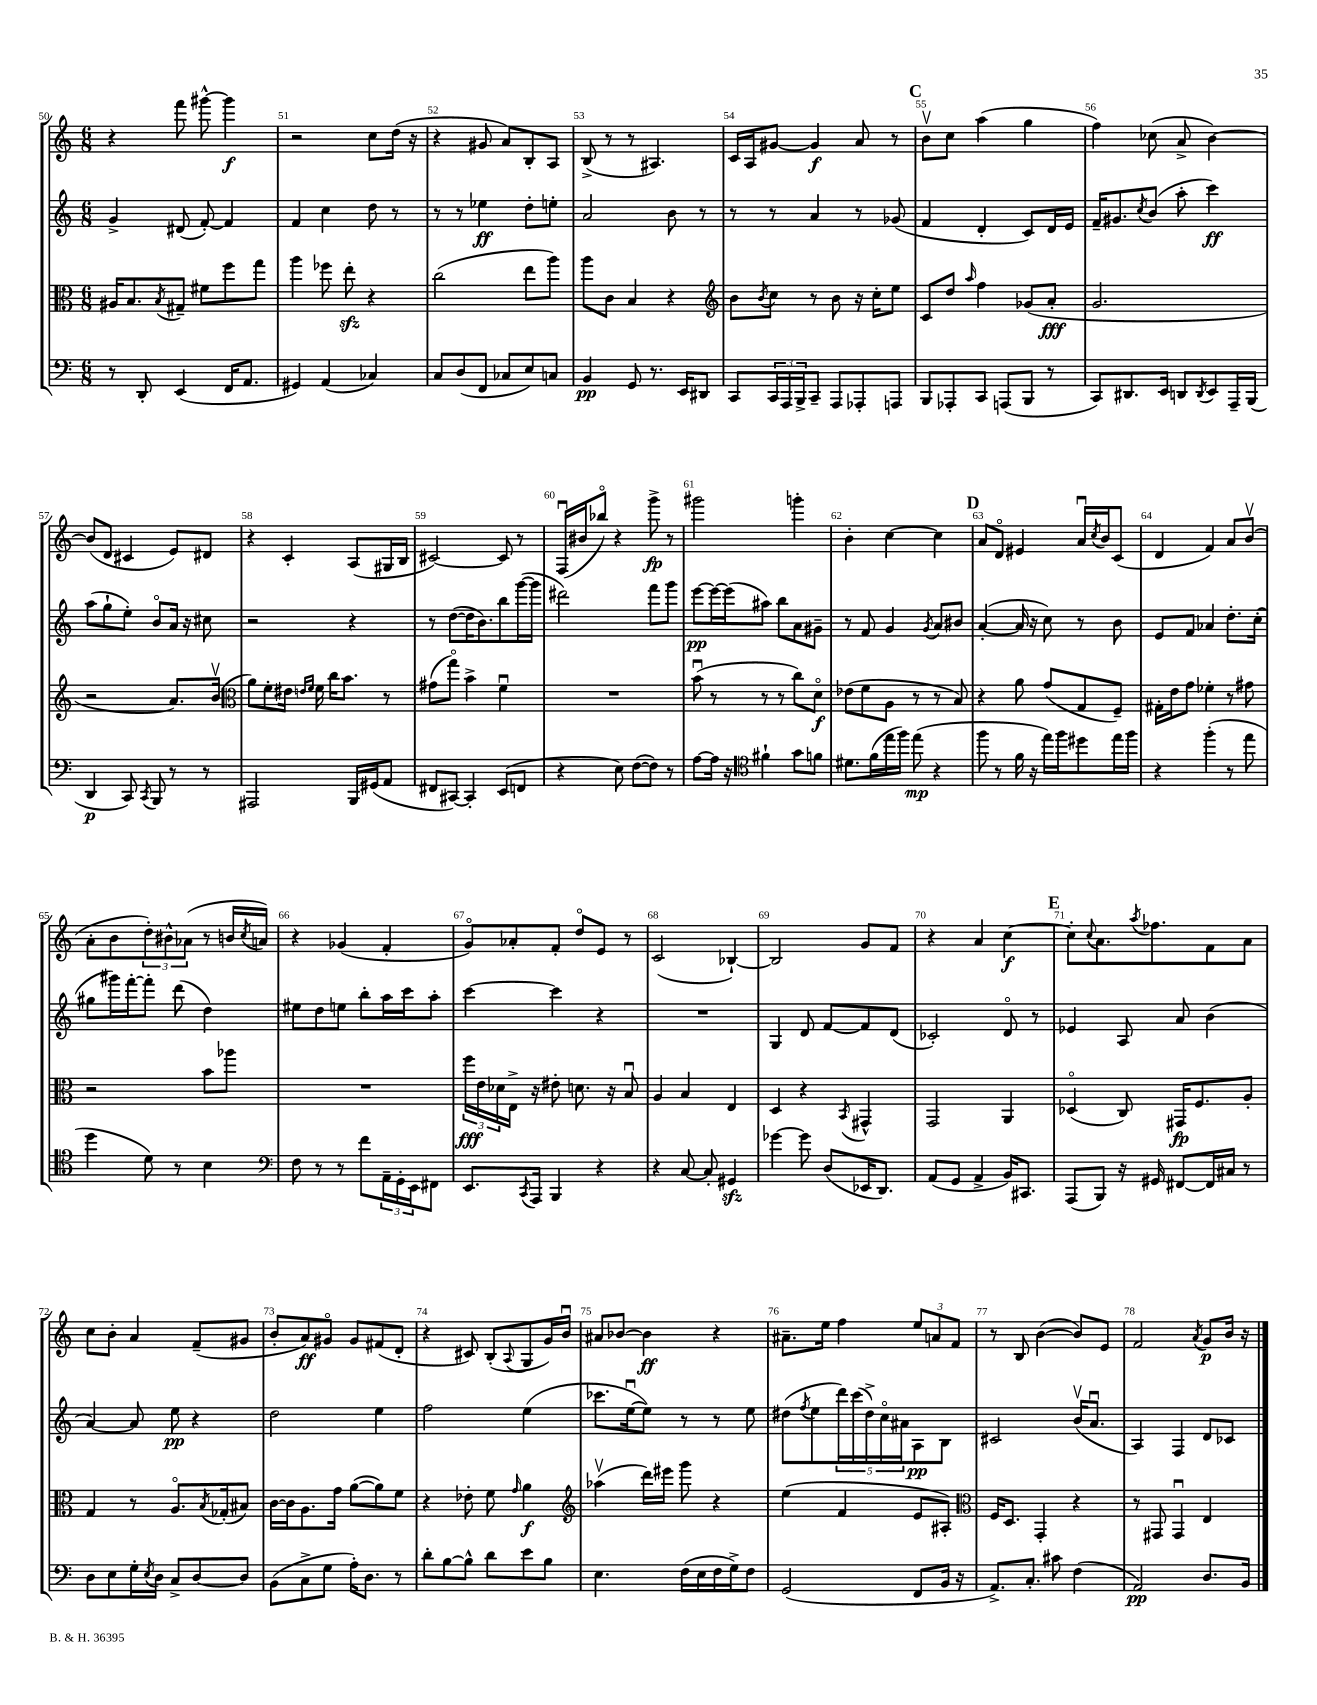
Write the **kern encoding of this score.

**kern	**kern	**kern	**kern
*staff4	*staff3	*staff2	*staff1
*clefF4	*clefC3	*clefG2	*clefG2
*k[]	*k[]	*k[]	*k[]
*M6/8	*M6/8	*M6/8	*M6/8
8r	16A#	4g^	4r
.	8.B	.	.
8DD'	.	.	.
.	8qB	.	.
(4EE	8G#~	(8d#	8fff
.	8f#	[8f')	[8ggg#^^
16FF	8ff	4f]	4ggg#]
8.AA	.	.	.
.	8gg	.	.
=	=	=	=
4GG#)	4aa	4f	2r
(4AA	8ff-	4cc	.
.	8ee'	.	.
4C-)	4r	8dd	8cc
.	.	8r	(16dd
.	.	.	16r
=	=	=	=
8C	(2cc	8r	4r
(8D	.	8r	.
8FF	.	4ee-	8g#
8C-	.	.	8a)
8E)	8ee	8dd'	8B'
8C	8aa)	8ee'	8A
=	=	=	=
4BB	8aa	2a	(8B^
.	8c	.	8r
8GG	4B	.	8r
8.r	.	.	4.A#)
.	4r	8b	.
16EE	.	.	.
8DD#	.	8r	.
=	=	=	=
*	*clefG2	*	*
8CC	8b	8r	16c
.	.	.	16A
.	8qb	.	.
24CC	8cc	8r	[8g#
24AAA	.	.	.
24BBB^	.	.	.
8CC~	8r	4a	4g#]
8AAA	8b	.	.
8AAA-'	16r	8r	8a
.	16cc'	.	.
8AAA	8ee	(8g-	8r
=	=	=	=
8BBB	8c	4f	8bv
8AAA-'	8dd	.	8cc
.	16qqaa	.	.
8CC	4ff	4d'	(4aa
(8AAA	.	.	.
8BBB	(8g-	8c)	4gg
8r	8a'	16d	.
.	.	16e	.
=	=	=	=
8CC)	2.g	16f~	4ff)
.	.	8.g#	.
8.DD#	.	.	.
.	.	8qcc	.
.	.	(8b	(8cc-
16EE	.	.	.
8DD	.	8aa'	8a^
8qDD	.	.	.
8EE	.	4ccc)	[4b)
16AAA~	.	.	.
(16BBB	.	.	.
=	=	=	=
4DD	2r	(8aa	(8b]
.	.	8gg`	8d
8CC)	.	8ee')	4c#
8qCC	.	.	.
8BBB	.	8bo	.
8r	8.a)	16a	8e)
.	.	16r	.
8r	.	8cc#	8d#
.	(16bv	.	.
=	=	=	=
*	*clefC3	*	*
2AAA#	8a)	2r	4r
.	8f'	.	.
.	16e#	.	4c'
.	16qqe	.	.
.	16qqf	.	.
.	16f	.	.
.	16cc	.	.
.	8.b	.	.
16BBB	.	4r	(8A
(16GG#	.	.	.
8AA	8r	.	16G#
.	.	.	16B
=	=	=	=
8FF#	(8g#	8r	[2c#)
[8CC#)	8ggo)	([8dd	.
4CC#']	4b^	16dd]	.
.	.	8.b)	.
(8EE	4fu	8bb	8c#]
8FF	.	([16ggg	8r
.	.	16ggg]	.
=	=	=	=
4r	2.r	2ddd#)	(16Fu
.	.	.	16b#
.	.	.	8bb-o)
8E)	.	.	4r
([8F	.	.	.
8F])	.	8fff	8ggg^
8r	.	8ggg	8r
=	=	=	=
[8A	(8bu	[8eee	2ggg#
16A]	8r	16eee_	.
16r	.	(16eee]	.
*clefC4	*	*	*
4f#`	8r	8aa#)	.
.	8r	8bb	.
8g	8cc)	8a	4ggg'
8f	8do	8g#~	.
=	=	=	=
8.d#	(8e-	8r	4b'
.	8f	8f	.
(16f	.	.	.
16ee	8A	4g	[4cc
16ff)	.	.	.
(8ee	8r	.	.
.	.	8qg	.
4r	8r	8a	4cc]
.	8B)	8b#	.
=	=	=	=
8ff	4r	([4a'	8a
8r	.	.	8do
16f	8a	16a]	4e#
16r	.	16r	.
16ee)	(8g	8cc)	.
16ff	.	.	.
8dd#	8G	8r	16au
.	.	.	8qcc
.	.	.	16b
16ee	8F~)	8b	(8c
16ff	.	.	.
=	=	=	=
4r	16G#'	8e	4d
.	16e	.	.
.	8g	8f	.
(4ff'	4f-'	4a-	4f)
8r	8r	8.dd'	8a
8ee	8g#	.	(8bv
.	.	(16cc'	.
=	=	=	=
4dd	2r	8gg#	8a'
.	.	16ggg#)	8b
.	.	[16fff'	.
8d)	.	8fff']	12dd')
.	.	.	12b#^^
8r	.	(8ddd	.
.	.	.	(12a-
4B	8b	4dd)	8r
.	8aa-	.	16b
.	.	.	8qcc
.	.	.	16a)
=	=	=	=
*clefF4	*	*	*
8F	2.r	8ee#	4r
8r	.	8dd	.
8r	.	8ee	(4g-
8f	.	8bb'	.
24AA~	.	16aa	4f'
24GG'	.	.	.
.	.	16ccc	.
24EE	.	.	.
8FF#	.	8aa'	.
=	=	=	=
8.EE	24ff	[4ccc	8go)
.	24e	.	.
.	24d-	.	.
.	16E^	.	8a-'
8qCC	.	.	.
16AAA	16r	.	.
4BBB	8e#'	4ccc]	8f'
.	8.d	.	8ddo
4r	.	4r	8e
.	16r	.	.
.	8Bu	.	8r
=	=	=	=
4r	4A	2.r	(2c
[8C	4B	.	.
8C']	.	.	.
4GG#	4E	.	[4B-`)
=	=	=	=
[4g-	4D	4G	2B-]
8g-]	4r	8d	.
(8D	.	[8f	.
.	8qBB	.	.
16EE-	4GG#^^	8f]	8g
8.DD)	.	.	.
.	.	(8d	8f
=	=	=	=
(8AA	2GG	2c-')	4r
8GG	.	.	.
4AA^	.	.	4a
16BB)	4AA	8do	[4cc
8.CC#	.	.	.
.	.	8r	.
=	=	=	=
(8AAA	(4D-o	4e-	8cc']
.	.	.	8qqcc
8BBB)	.	.	8.a
16r	8C)	8A	.
.	.	.	8qaa
16GG#	.	.	8.ff-
[8FF#	16GG#	8a	.
.	8.F	.	.
16FF#]	.	(4b	8f
16C#	.	.	.
8r	8A'	.	8a
=	=	=	=
8D	4G	[4a)	8cc
8E	.	.	8b'
16G'	8r	8a]	4a
8qE	.	.	.
16D	.	.	.
8C^	8.Ao	8ee	.
[8D	.	4r	(8f~
.	8qB	.	.
.	(16G-'	.	.
8D]	8B#)	.	8g#
=	=	=	=
(8BB	[16c	2dd	8b'
.	16c]	.	.
8C^	8.A	.	8a)
8G	.	.	8g#o
.	16g	.	.
16A')	([8a	.	8g#
8.D	.	.	.
.	8a])	4ee	(8f#
8r	8f	.	8d'
=	=	=	=
8d'	4r	2ff	4r
[8B	.	.	.
8B^^]	8e-'	.	8c#)
8d	8f	.	(8B'
.	16qqg	.	8qqA
8e	4a	(4ee	8G
8B	.	.	16g)
.	.	.	16bu
=	=	=	=
*	*clefG2	*	*
4.E	(4aa-v	8.ccc-	8a#
.	.	.	[8b-
.	.	[16eeu	.
.	16ddd)	8ee])	4b-]
.	16eee#	.	.
(16F	8ggg	8r	.
16E	.	.	.
16F	4r	8r	4r
16G^)	.	.	.
8F	.	8ee	.
=	=	=	=
(2GG	(4ee	(8dd#	8.a#~
.	.	8qff	.
.	.	8ee	.
.	.	.	16ee
.	4f	20ddd)	4ff
.	.	(20ccc	.
.	.	20dd#^)	.
.	.	20cco	.
.	.	20a#	.
8FF	8e	8A	12ee
.	.	.	12a
16BB	8A#')	8B	.
.	.	.	12f
16r	.	.	.
=	=	=	=
*	*clefC3	*	*
8.AA^)	16F	2c#	8r
.	8.D	.	.
.	.	.	8B
8.C'	.	.	.
.	4GG'	.	([4b
8c#	.	.	.
(4F	4r	(16bv	8b])
.	.	8.au	.
.	.	.	8e
=	=	=	=
2AA)	8r	4A)	2f
.	8GG#	.	.
.	4GG#u	4F	.
.	.	.	8qa
8.D	4E	8d	8g
.	.	8c-	16b
16BB	.	.	16r
==	==	==	==
*-	*-	*-	*-
